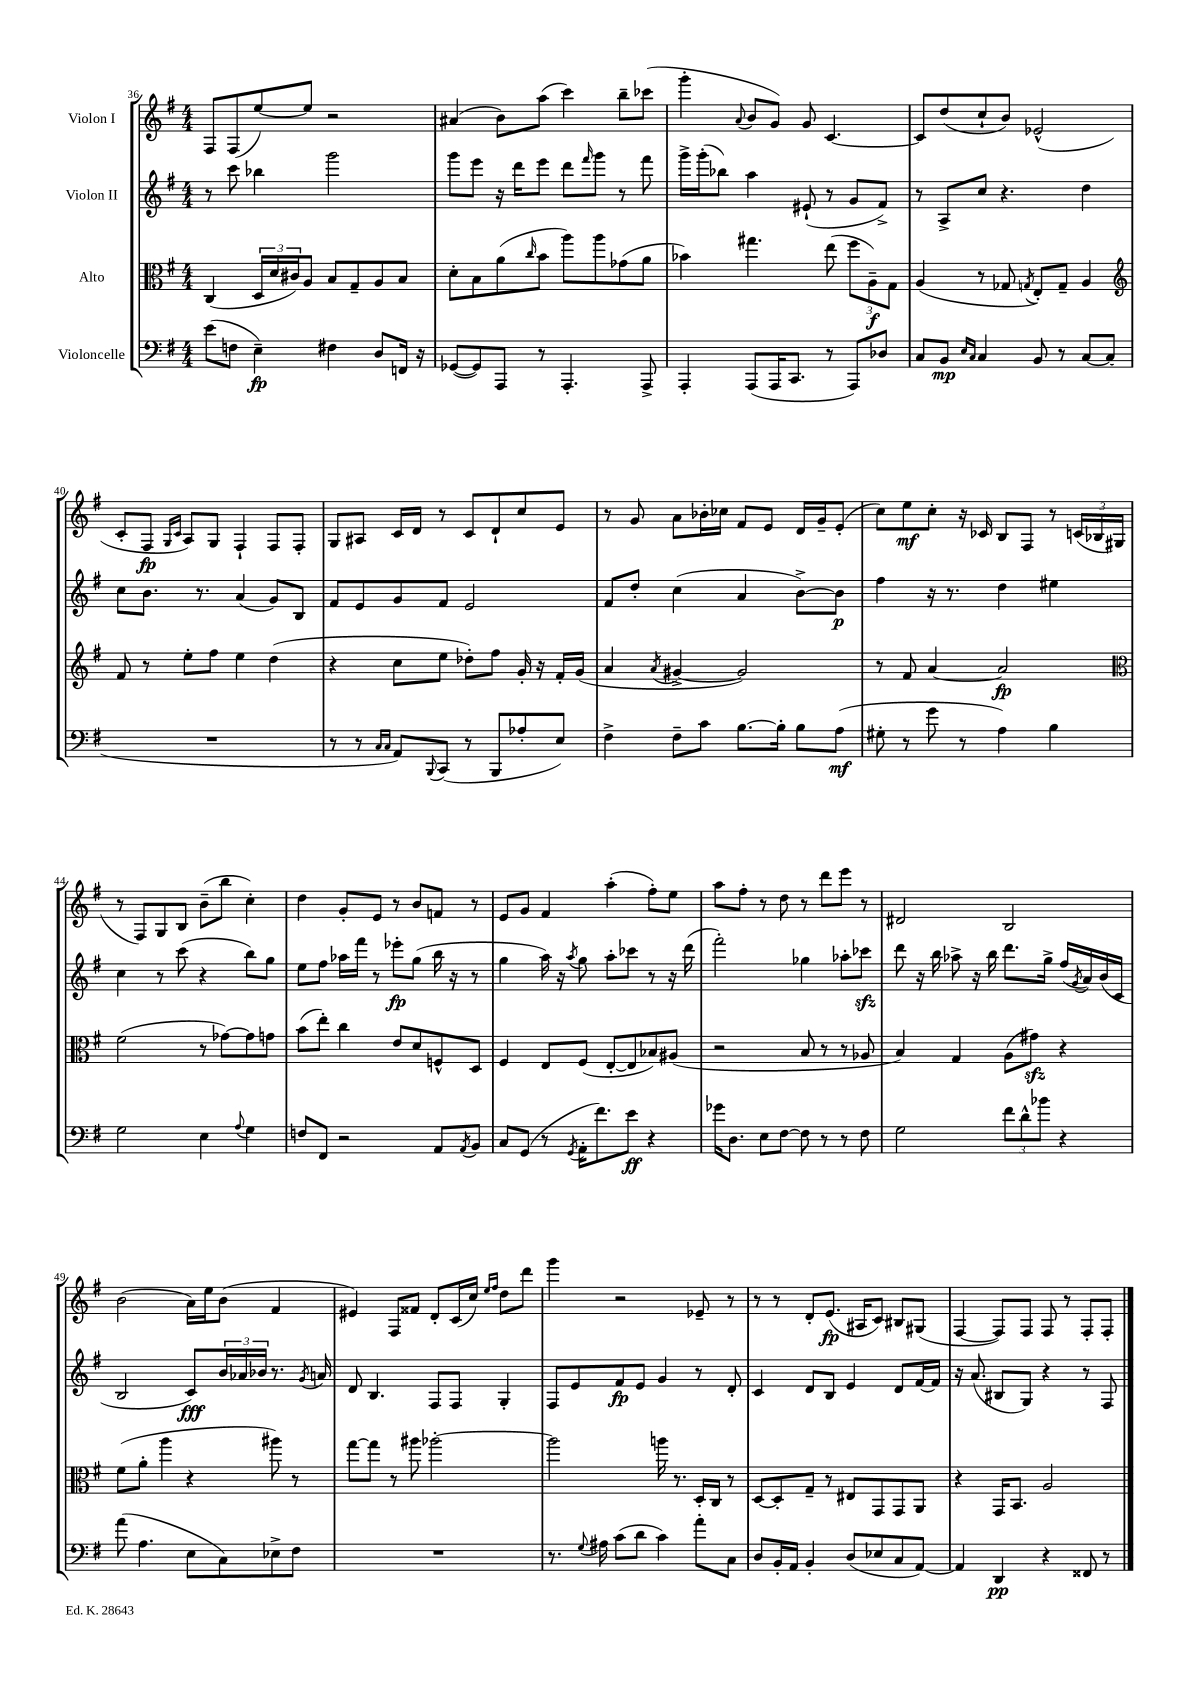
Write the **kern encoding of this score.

**kern	**kern	**kern	**kern
*staff4	*staff3	*staff2	*staff1
*clefF4	*clefC3	*clefG2	*clefG2
*k[f#]	*k[f#]	*k[f#]	*k[f#]
*M4/4	*M4/4	*M4/4	*M4/4
(8e	(4C	8r	8F#
8F	.	8ccc	(8F#
4E~)	24D	4bb-	[8ee)
.	24d	.	.
.	24c#)	.	.
.	8A	.	8ee]
4F#	8B	2ggg	2r
.	8G~	.	.
8D	8A	.	.
16FF	8B	.	.
16r	.	.	.
=	=	=	=
([8GG-	8d'	8ggg	(4a#
8GG-])	8B	8eee	.
8AAA	(8a	16r	8b)
.	.	16ddd	.
.	16qqcc	.	.
8r	8b	8eee	(8aa
4.AAA'	8aa)	8ddd	4ccc)
.	.	16qqfff#	.
.	8aa	8ggg	.
.	(8g-	8r	8bb~
8AAA^	8a	8fff#	(8ccc-
=	=	=	=
4AAA'	4b-)	16ggg^	4ggg'
.	.	(16ggg'	.
.	.	8bb-)	.
.	.	.	8qqa
(8AAA	4.gg#	4aa	8b
16AAA	.	.	8g)
8.CC	.	.	.
.	.	(8e#`	8g
8r	(8ee	8r	[4.c
8AAA)	12ff#	8g	.
.	12A~)	.	.
8D-	.	8f#^)	.
.	12G	.	.
=	=	=	=
8C	(4A	8r	8c]
8BB	.	8A^	(8dd
16qqE	.	.	.
16qqC	.	.	.
4C	8r	8cc	8cc`
.	8G-	4.r	8b)
.	8qG	.	.
8BB	8E')	.	(2e-^^
8r	8G~	.	.
[8C	4A	4dd	.
(8C]	.	.	.
=	=	=	=
*	*clefG2	*	*
1r	8f#	8cc	8c'
.	8r	8.b	8F#
.	.	.	16qqG
.	.	.	16qqc
.	8ee'	.	8A)
.	.	8.r	.
.	8ff#	.	8G
.	4ee	(4a	4F#`
.	(4dd	8g)	8F#
.	.	8B	8F#'
=	=	=	=
8r	4r	8f#	8G
8r	.	8e	8A#
16qqC	.	.	.
16qqC	.	.	.
8AA)	8cc	8g	16c
.	.	.	16d
8qqBBB	.	.	.
(8CC	8ee	8f#	8r
8r	8dd-')	2e	8c
8BBB	8ff#	.	8d`
8A-'	16g'	.	8cc
.	16r	.	.
8E)	16f#'	.	8e
.	(16g	.	.
=	=	=	=
4F#^	4a	8f#	8r
.	.	8dd'	8g
.	8qa	.	.
8F#~	[4g#^	(4cc	8a
8c	.	.	16b-'
.	.	.	16cc-
[8.B	2g#])	4a	8f#
.	.	.	8e
16B']	.	.	.
8B	.	[8b^)	16d
.	.	.	16g~
(8A	.	8b]	(8e'
=	=	=	=
8G#'	8r	4ff#	8cc)
8r	8f#	.	8ee
8g	[4a	16r	8cc'
.	.	8.r	.
8r	.	.	16r
.	.	.	16c-
4A)	2a]	4dd	8B
.	.	.	8F#
4B	.	4ee#	8r
.	.	.	(24c
.	.	.	24B-
.	.	.	24G#
=	=	=	=
*	*clefC3	*	*
2G	(2f#	4cc	8r
.	.	.	8F#)
.	.	8r	8G
.	.	(8ccc	8B
4E	8r	4r	(8b~
.	[8g-)	.	8bb
8qqA	.	.	.
4G	8g-]	8bb)	4cc')
.	8g	8gg	.
=	=	=	=
8F	(8b	8ee	4dd
8FF#	8ee')	8ff#	.
2r	4cc	16aa-	8g'
.	.	16fff#	.
.	.	8r	8e
.	8e	8eee-'	8r
.	8d	(8gg	8b
8AA	8F^^	16bb	8f
.	.	16r	.
8qAA	.	.	.
8BB	8D	8r	8r
=	=	=	=
8C	4F#	4gg	8e
(8GG	.	.	8g
8r	8E	16aa)	4f#
.	.	16r	.
8qGG	.	8qaa	.
16AA'	(8F#	8gg	.
8.f#)	.	.	.
.	[8E'	8aa'	(4aa'
8e	8E]	8ccc-	.
4r	8B-)	8r	8ff#')
.	(8A#	16r	8ee
.	.	(16ddd	.
=	=	=	=
16g-	2r	2fff#')	8aa
8.D	.	.	.
.	.	.	8ff#'
8E	.	.	8r
[8F#	.	.	8dd
8F#]	8B	4gg-	8r
8r	8r	.	8ddd
8r	8r	8aa-'	8eee
8F#	8A-	8ccc-	8r
=	=	=	=
2G	4B)	8ddd	2d#
.	.	16r	.
.	.	16bb	.
.	4G	8aa-^	.
.	.	16r	.
.	.	16bb	.
12f#	(8A	8.ddd	2B
12d^^	.	.	.
.	8g#)	.	.
12b-	.	.	.
.	.	16gg^	.
4r	4r	(16ff#	.
.	.	8qg	.
.	.	16a)	.
.	.	(16b	.
.	.	16c	.
=	=	=	=
(8a	(8f#	2B	(2b
4.A	8a'	.	.
.	4aa	.	.
8E	4r	8c)	16a)
.	.	.	16ee
8C)	.	24b	(8b
.	.	24a-	.
.	.	24b-	.
8E-^	8aa#)	8.r	4f#
8F#	8r	.	.
.	.	8qg	.
.	.	16a	.
=	=	=	=
1r	[8gg	8d	4e#)
.	8gg]	4.B	.
.	8r	.	8F#
.	8aa#	.	8f##
.	[2aa-'	8F#	8d'
.	.	8F#	(16c
.	.	.	16cc)
.	.	.	16qqee
.	.	.	16qqff#
.	.	4G'	8dd
.	.	.	8ddd
=	=	=	=
8.r	2aa-]	8F#	4ggg
.	.	8e	.
8qqG	.	.	.
16A#	.	.	.
(8c	.	8f#	2r
8d	.	8e	.
4c)	16aa	4g	.
.	8.r	.	.
8a'	16D'	8r	8e-~
.	16C	.	.
8C	8r	8d'	8r
=	=	=	=
8D	[8D	4c	8r
16BB'	8D']	.	8r
16AA	.	.	.
4BB'	8G~	8d	8d'
.	8r	8B	(8.e
(8D	8E#	4e	.
.	.	.	16A#
8E-	8GG	.	8c)
8C	8GG	8d	8B#
[8AA)	8AA	[16f#	(8G#
.	.	16f#]	.
=	=	=	=
4AA]	4r	16r	[4F#
.	.	(8.a	.
4DD	16GG	8B#	8F#])
.	8.BB	.	.
.	.	8G)	8F#
4r	2A	4r	8F#
.	.	.	8r
8FF##	.	8r	8F#'
8r	.	8F#	8F#'
==	==	==	==
*-	*-	*-	*-
